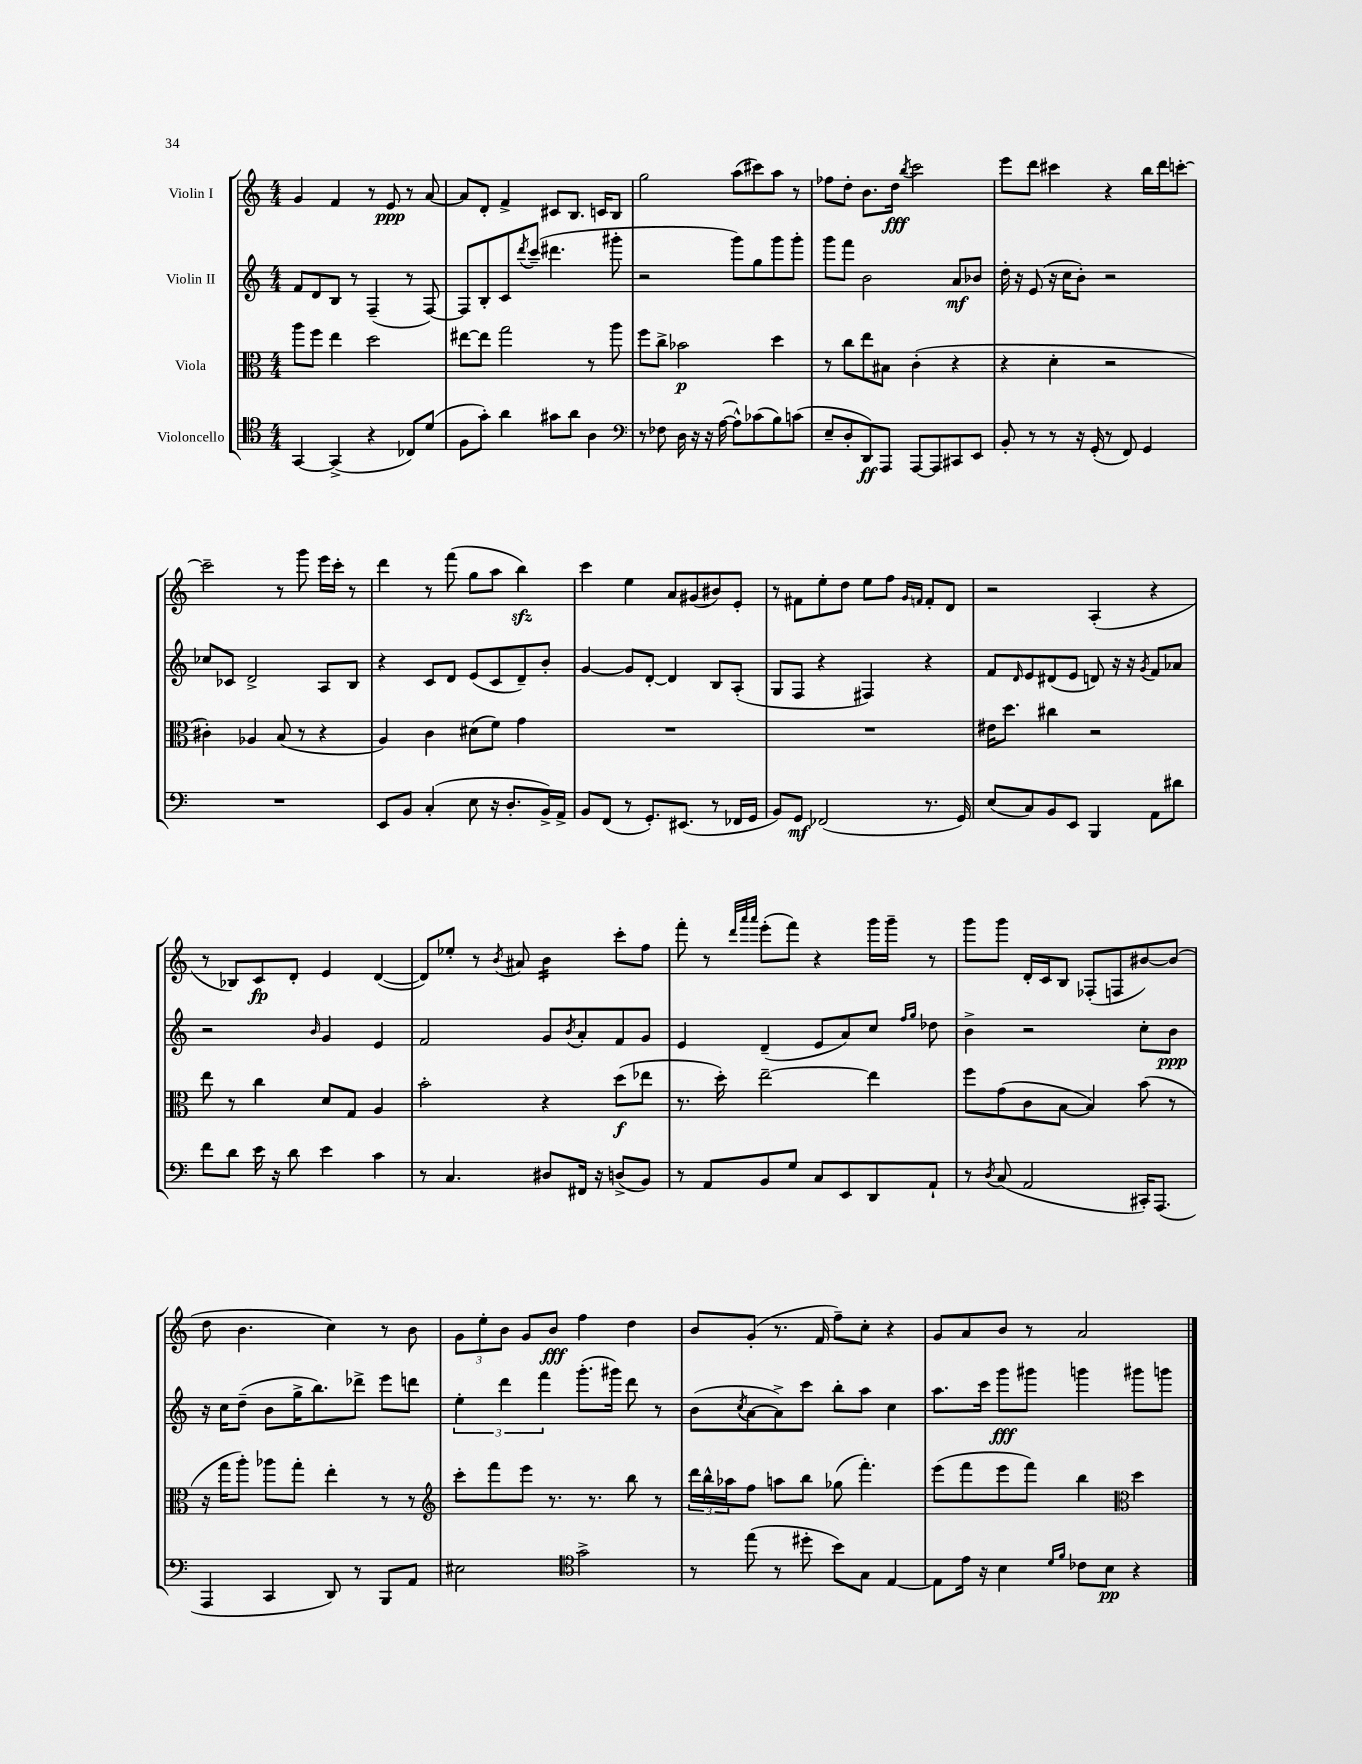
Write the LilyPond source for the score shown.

<<
\new StaffGroup <<
\new Staff = "s0" \with { instrumentName = "Violin I" } {
    \clef treble \key c \major \numericTimeSignature \time 4/4
    g'4 f'4 r8 e'8\ppp r8 a'8~ |
    a'8 d'8-. f'4-> cis'8 b8. c'16 b8 |
    g''2 a''8( cis'''8) a''8 r8 |
    fes''8 d''8-. b'8. d''16\fff \acciaccatura { b''8 } c'''2 |
    e'''8 d'''8 cis'''4 r4 b''16 d'''16 c'''8~-. |
    c'''2-- r8 g'''8 e'''16 c'''16-. r8 |
    d'''4 r8 f'''8( g''8 a''8 b''4\sfz) |
    c'''4 e''4 a'8 gis'8( bis'8) e'8-. |
    r8 fis'8 e''8-. d''8 e''8 f''8 \grace { g'16 f'16 } f'8-. d'8 |
    r2 a4-.( r4 |
    r8 bes8) c'8\fp d'8-. e'4 d'4~( |
    d'8) ees''8-. r8 \acciaccatura { b'8 } ais'8 b'4:16 c'''8-. f''8 |
    f'''8-. r8 \grace { d'''32 a'''32 a'''32 } e'''8-.( f'''8) r4 g'''16 g'''16-- r8 |
    g'''8 g'''8 d'16-. c'16 b8 fes8-.( f8 bis'8~) bis'8( |
    d''8 b'4. c''4) r8 b'8 |
    \tuplet 3/2 { g'8 e''8-. b'8 } g'8 b'8\fff f''4 d''4 |
    b'8 g'8-.( r8. f'16 f''8--) c''8-. r4 |
    g'8 a'8 b'8 r8 a'2 \bar "|." |
}
\new Staff = "s1" \with { instrumentName = "Violin II" } {
    \clef treble \key c \major \numericTimeSignature \time 4/4
    f'8 d'8 b8 r8 f4--( r8 f8~) |
    f8 b8-. c'8 \acciaccatura { d'''8 } c'''8--( dis'''4. gis'''8-. |
    r2 g'''8) g''8 g'''8 g'''8-. |
    g'''8 f'''8 b'2 a'8\mf bes'8 |
    d''16-. r16 e'8( r16 c''16 b'8-.) r2 |
    ces''8 ces'8 d'2-> a8 b8 |
    r4 c'8 d'8 e'8( c'8 d'8--) b'8-. |
    g'4~ g'8 d'8~-. d'4 b8 a8-.( |
    g8 f8 r4 fis4) r4 |
    f'8 \grace { d'16 } e'8 dis'8( e'8 d'8) r16 r16 \acciaccatura { g'8 } f'8 aes'8 |
    r2 \grace { b'16 } g'4 e'4 |
    f'2 g'8 \acciaccatura { b'8 } a'8-. f'8 g'8 |
    e'4 d'4--( e'8 a'8) c''8 \grace { f''16 g''16 } des''8 |
    b'4-> r2 c''8-. b'8\ppp |
    r16 c''16 d''8--( b'8 g''16-> b''8.) des'''8-> e'''8 d'''8 |
    \tuplet 3/2 { e''4-. d'''4 f'''4 } g'''8.-.( gis'''16) d'''8 r8 |
    b'8( \acciaccatura { c''8 } a'8~ a'8->) c'''8 b''8-. a''8 c''4 |
    a''8. c'''16 g'''8\fff gis'''8 g'''4 gis'''8 g'''8 \bar "|." |
}
\new Staff = "s2" \with { instrumentName = "Viola" } {
    \clef alto \key c \major \numericTimeSignature \time 4/4
    a''8 f''8 e''4 d''2 |
    eis''8~ eis''8 g''2 r8 a''8 |
    f''8 c''8-> bes'2\p d''4 |
    r8 c''8 e''8 bis8 c'4-.( r4 |
    r4 d'4-. r2 |
    cis'4-.) aes4 b8( r8 r4 |
    a4) c'4 dis'8( f'8) g'4 |
    R1 |
    R1 |
    eis'16 d''8. cis''4 r2 |
    e''8 r8 c''4 d'8 g8 a4 |
    b'2-. r4 d''8\f( ees''8 |
    r8. d''16-.) e''2~-- e''4 |
    f''8 g'8( c'8 b8~ b4) b'8( r8 |
    r16 g''16 a''8-.) aes''8 g''8-. e''4-. r8 r8 |
    \clef treble c'''8-. f'''8 e'''8 r8. r8. b''8 r8 |
    \tuplet 3/2 { d'''16 b''16-^ aes''16 } f''8 a''8 b''8 ges''8( f'''4.-.) |
    e'''8( f'''8 e'''8 f'''8) b''4 \clef alto d''4 \bar "|." |
}
\new Staff = "s3" \with { instrumentName = "Violoncello" } {
    \clef tenor \key c \major \numericTimeSignature \time 4/4
    g,4~ g,4->( r4 ces8) d'8( |
    f8 g'8-.) a'4 gis'8 a'8 a4 |
    \clef bass r8 fes8 d16 r16 r16 a16~( a8-^) ces'8( b8) c'8( |
    e8-- d8-. d,8\ff) a,,8 a,,8~ a,,8 cis,8 e,8 |
    b,8-. r8 r8 r16 g,16-.( r8 f,8) g,4 |
    R1 |
    e,8 b,8 c4-.( e8 r16 d8.-. b,16->) a,16-> |
    b,8 f,8( r8 g,8.-.) eis,8.( r8 fes,16 g,16 |
    b,8) g,8\mf fes,2( r8. g,16) |
    e8( c8) b,8 e,8 b,,4 a,8 dis'8 |
    f'8 d'8 e'16 r16 d'8 e'4 c'4 |
    r8 c4. dis8 fis,16 r16 d8->( b,8) |
    r8 a,8 b,8 g8 c8 e,8 d,8 a,8-! |
    r8 \acciaccatura { d8 } c8( a,2 cis,16-.) a,,8.( |
    a,,4 c,4 d,8) r8 b,,8 a,8 |
    eis2 \clef tenor g'2-> |
    r8 e''8( r8 dis''8-. b'8) g8 e4~ |
    e8 e'16 r16 b4 \grace { d'16 f'16 } ces'8 b8\pp r4 \bar "|." |
}
>>
>>
\layout { \context { \Score \remove "Bar_number_engraver" } }
